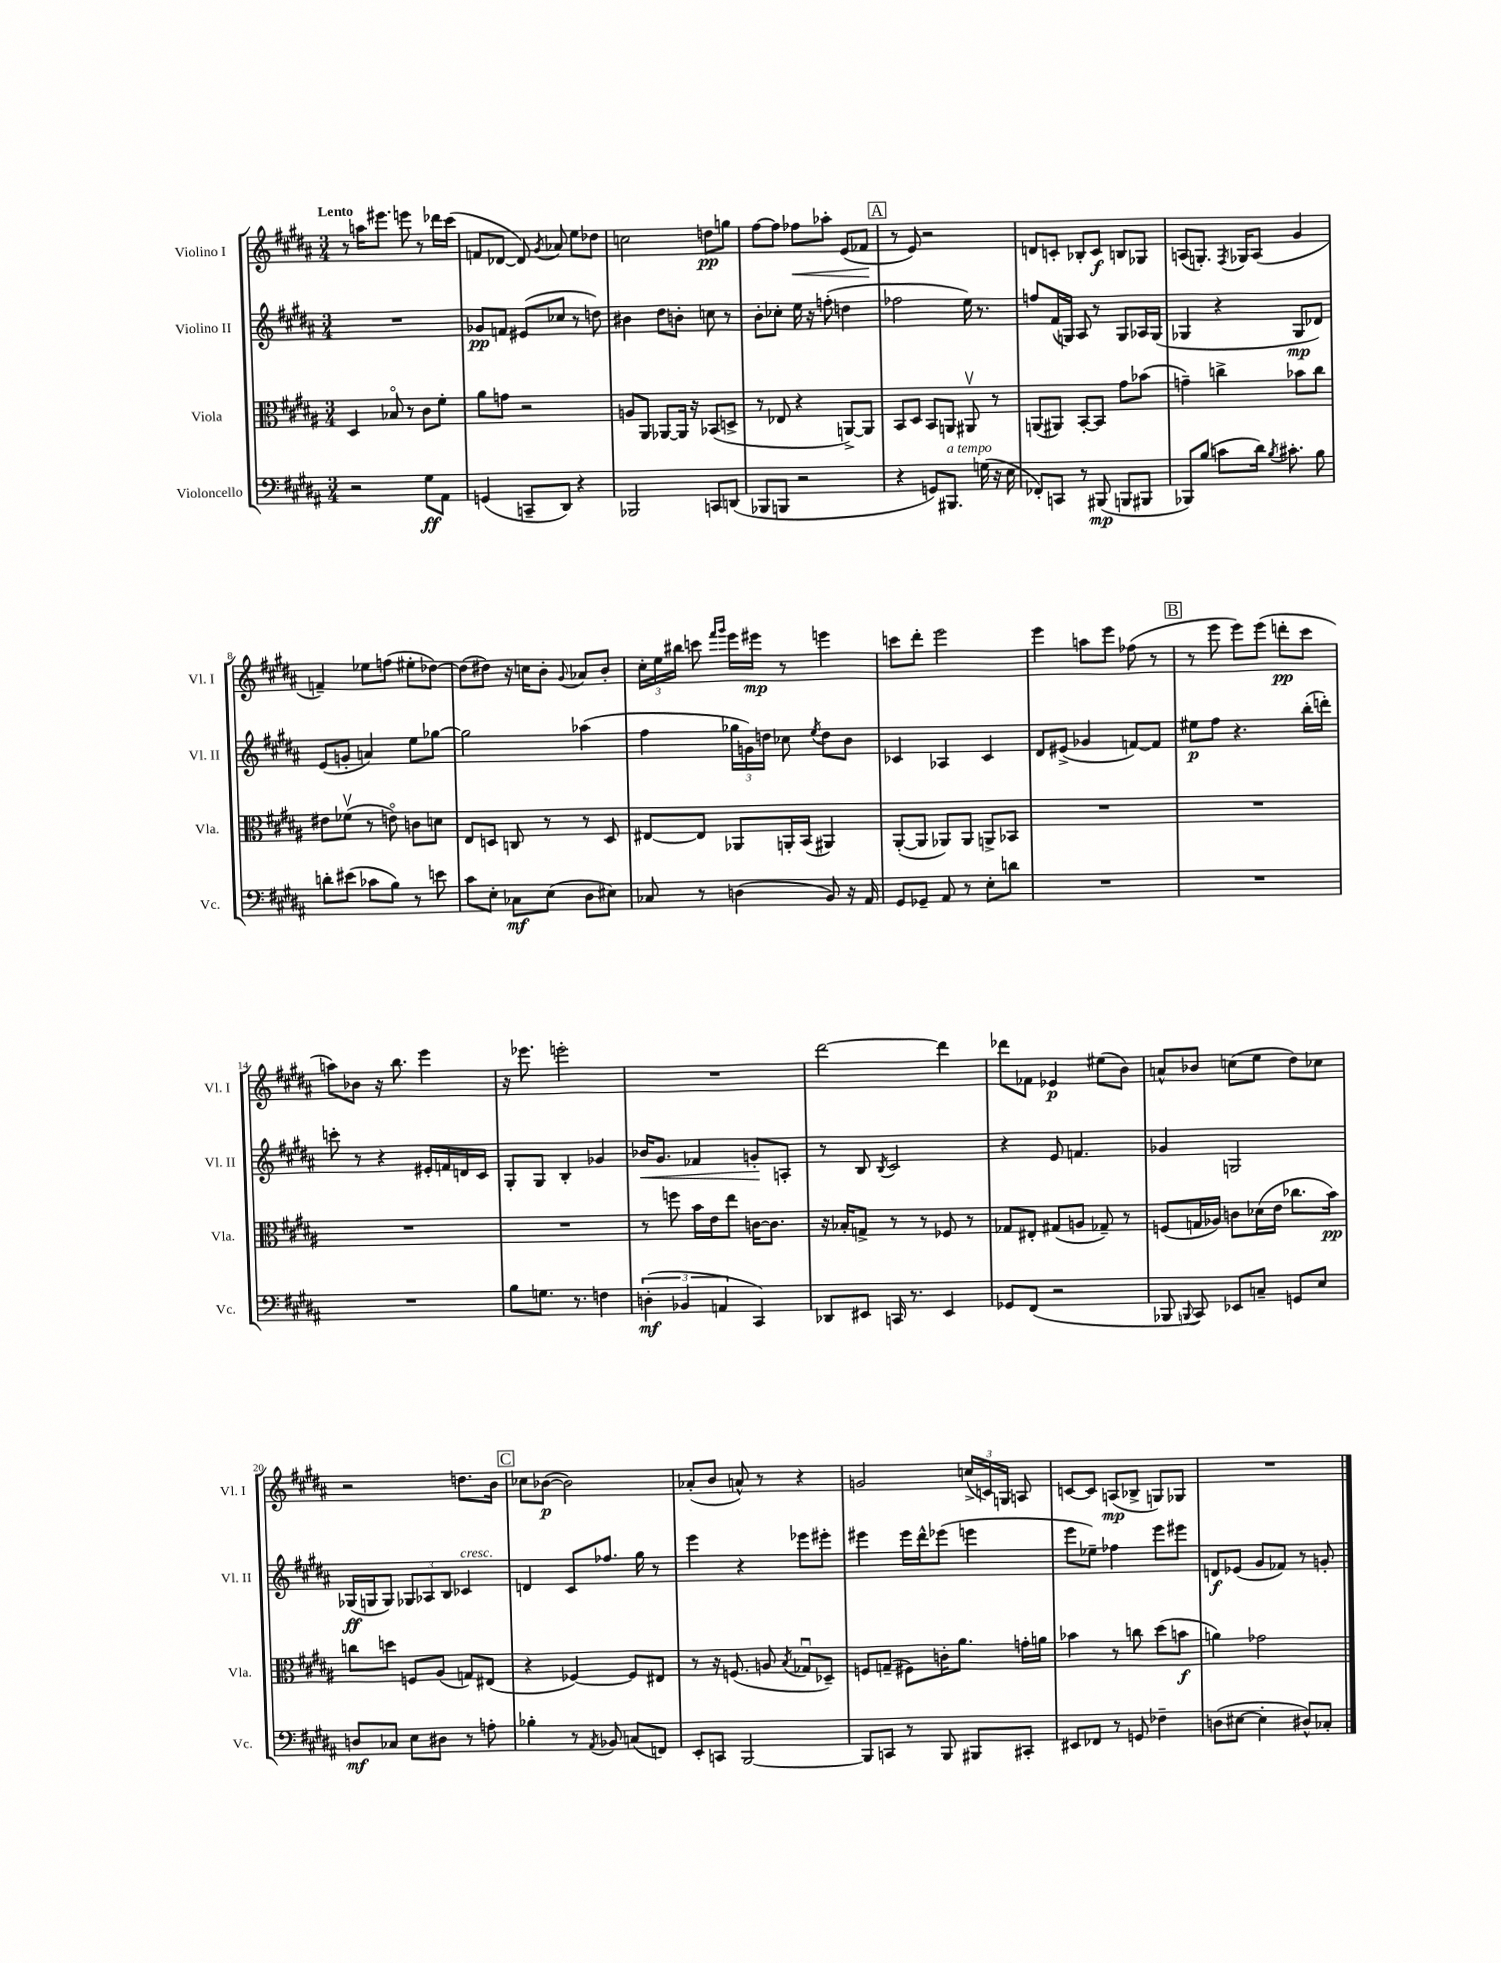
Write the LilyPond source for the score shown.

<<
\new StaffGroup <<
\new Staff = "s0" \with { instrumentName = "Violino I" shortInstrumentName = "Vl. I" } {
    \clef treble \key b \major \numericTimeSignature \time 3/4 \tempo "Lento"
    \autoBeamOff r8 a''16[ eis'''8.] e'''8 r8 des'''16[ cis'''16]( |
    f'8[ des'8]~ des'8) \acciaccatura { gis'8 } aes'8 e''8[ des''8] |
    c''2 d''8[\pp g''8] |
    fis''8[~ fis''8] fes''8[\< aes''8]-. e'8[( fes'8]\! |
    \mark \markup { \box "A" } r8 e'8) r2 |
    d'8[ c'8]-. bes8[-. c'8]\f b8[ ges8] |
    a8[( g8.]-.) \acciaccatura { fis8 } ges16[ a8]( gis'4 |
    f'4--) ees''8[ f''8]( eis''8[-. des''8]~) |
    des''8[( dis''8]) r16 c''16[ b'8]-. \appoggiatura { gis'8 } aes'8[ b'8]-. |
    \tuplet 3/2 { cis''16[-. e''16 bis''16] } c'''8 \grace { fis'''16[ gis'''16] } e'''16[ eis'''16]\mp r8 e'''4 |
    c'''8[ dis'''8]-. e'''2 |
    e'''4 a''8[ e'''8] fes''8( r8 |
    \mark \markup { \box "B" } r8 e'''8 e'''8[) e'''8]( d'''8[-.\pp cis'''8] |
    a''8[) bes'8] r16 b''8. e'''4 |
    r16 ees'''8. e'''2-. |
    R2. |
    dis'''2~ dis'''4 |
    des'''8[ fes'8] ees'4\p eis''8[( b'8]) |
    a'8[-^ bes'8] c''8[( e''8] dis''8[) ces''8] |
    r2 d''8.[ b'16] |
    \mark \markup { \box "C" } ces''8[ bes'8]~\p( bes'2) |
    aes'8[-.( b'8] a'8-^) r8 r4 |
    g'2 \tuplet 3/2 { c''16[->( c'16) g16] } a8 |
    c'8[~ c'8] a8[\mp( bes8]-> g8[) ges8] |
    R2. \bar "|." |
}
\new Staff = "s1" \with { instrumentName = "Violino II" shortInstrumentName = "Vl. II" } {
    \clef treble \key b \major \numericTimeSignature \time 3/4
    \autoBeamOff R2. |
    ges'8[\pp f'8] eis'8[( ces''8] r8 d''8) |
    bis'4 dis''8[ b'8]-. c''8 r8 |
    b'8[-. ces''8]-. e''16 r16 f''8-.( d''4 |
    \mark \markup { \box "A" } fes''2 e''16) r8. |
    f''8[ fis'16( g16]) ais8 r8 g8[ aes16 g16]( |
    ges4 r4 ges8[\mp des'8]) |
    e'8[( g'8]-. a'4) e''8[ ges''8]~ |
    ges''2 aes''4( |
    fis''4 \tuplet 3/2 { ges''16[ g'16) d''16] } ces''8 \acciaccatura { e''8 } d''8[ b'8] |
    ces'4 aes4 ces'4 |
    dis'8[ eis'8]->( ges'4 f'8[~) f'8] |
    \mark \markup { \box "B" } eis''8[\p fis''8] r4. b''16[-.( d'''16]-.) |
    c'''8-. r8 r4 eis'16[-. f'16 d'16 cis'16] |
    gis8[-. gis8] b4-. ges'4 |
    bes'16[\< gis'8.] fes'4 g'8[-.\! a8]-. |
    r8 b8 \acciaccatura { b8 } cis'2 |
    r4 e'8 f'4. |
    ges'4 g2 |
    ges16[\ff( g16 g8]) \tuplet 3/2 { ges8[ aes8 b8] } ces'4^\markup { \italic "cresc." } |
    \mark \markup { \box "C" } d'4 cis'8[ fes''8.] gis''16 r8 |
    e'''4 r4 ees'''8[ eis'''8]-. |
    eis'''4 eis'''16[ dis'''16-^ ees'''8]( e'''4 |
    e'''8[ ees''8]--) fes''4 e'''8[ eis'''8] |
    d'8[\f ees'8]( gis'8[ fes'8]) r8 g'8-. \bar "|." |
}
\new Staff = "s2" \with { instrumentName = "Viola" shortInstrumentName = "Vla." } {
    \clef alto \key b \major \numericTimeSignature \time 3/4
    \autoBeamOff dis4 bes8\flageolet r8 cis'8[ fis'8]-. |
    ais'8[ g'8] r2 |
    a8[ ais,8] aes,8[~ aes,16] r16 bes,8[( d8]-> |
    r8 ees8 r4 a,8[~->) a,8] |
    \mark \markup { \box "A" } b,8[ dis8] b,8[ a,8] ais,8\upbow r8 |
    a,8[( ais,8]) b,8[~-. b,8] gis'8[ bes'8]( |
    g'4--) c''4-> bes'8[ c''8] |
    eis'8[ fes'8]\upbow( r8 e'8\flageolet) c'8[ d'8] |
    e8[ d8] c8 r8 r8 d8 |
    eis8[~ eis8] aes,8[ a,16-. b,16]( ais,4) |
    ais,8[~-.( ais,8] aes,8[) aes,8] a,8[-> bes,8] |
    R2. |
    \mark \markup { \box "B" } R2. |
    R2. |
    R2. |
    r8 f''8 b'16[ e'16 e''8] c'16[~ c'8.] |
    r16 bes16[-. g8]-> r8 r8 fes8 r8 |
    ges8[ eis8]-. gis8[( a8] ges8--) r8 |
    f8[( g16 aes16]) c'8[ des'16( e'16] ces''8.[ b'16]\pp) |
    c''8[ d''8] f8[ ais8]( g8[) eis8]( |
    \mark \markup { \box "C" } r4 fes4~) fes8[ eis8] |
    r8 r16 f8.( a8 \acciaccatura { b8 } ges8[\downbow des8]--) |
    f8[ g8]--( fis8[) c'16-. ais'8.] g'16[-. a'16] |
    bes'4 r8 c''8 dis''8[( b'8]\f |
    a'4) ges'2 \bar "|." |
}
\new Staff = "s3" \with { instrumentName = "Violoncello" shortInstrumentName = "Vc." } {
    \clef bass \key b \major \numericTimeSignature \time 3/4
    \autoBeamOff r2 gis8[\ff ais,8] |
    g,4( c,8[-- dis,8]) r4 |
    bes,,2 c,8[ d,8]( |
    bes,,8[ b,,8] r2 |
    \mark \markup { \box "A" } r4 g,8[) bis,,8.]^\markup { \italic "a tempo" } g16( r16 e16 |
    fes,8[-.) c,8] r8 bis,,8\mp( b,,8[ bis,,8] |
    bes,,8[) b8]( c'8[ dis'16]) \acciaccatura { b8 } cis'8.-. b8 |
    d'8[-. eis'8]( ces'8[ b8]) r8 e'8 |
    cis'8[ e8]-. ces8[\mf e8]( dis8[ eis8]) |
    ces8 r8 d4( b,8) r16 ais,16 |
    gis,8[ ges,8]-- ais,8 r8 e8[-. d'8] |
    R2. |
    \mark \markup { \box "B" } R2. |
    R2. |
    b8[ g8.] r8. f4 |
    \tuplet 3/2 { d4-.\mf( bes,4 a,4 } cis,4) |
    des,8[ eis,8] c,16 r8. eis,4 |
    ges,8[ fis,8]( r2 |
    bes,,8 \appoggiatura { b,,8 } cis,8) ees,8[ c8]-- g,8[ e8] |
    d8[\mf ces8] e8[ dis8] r8 a8-. |
    \mark \markup { \box "C" } bes4-. r8 \acciaccatura { ais,8 } bes,8 c8[( f,8]) |
    e,8[-. c,8] b,,2~ |
    b,,8[ c,8] r8 b,,8 bis,,8[ cis,8]-. |
    eis,8[ fes,8] r8 g,8 fes4-- |
    d8[( eis8]~ eis4-. dis8[-^) ces8]-. \bar "|." |
}
>>
>>
